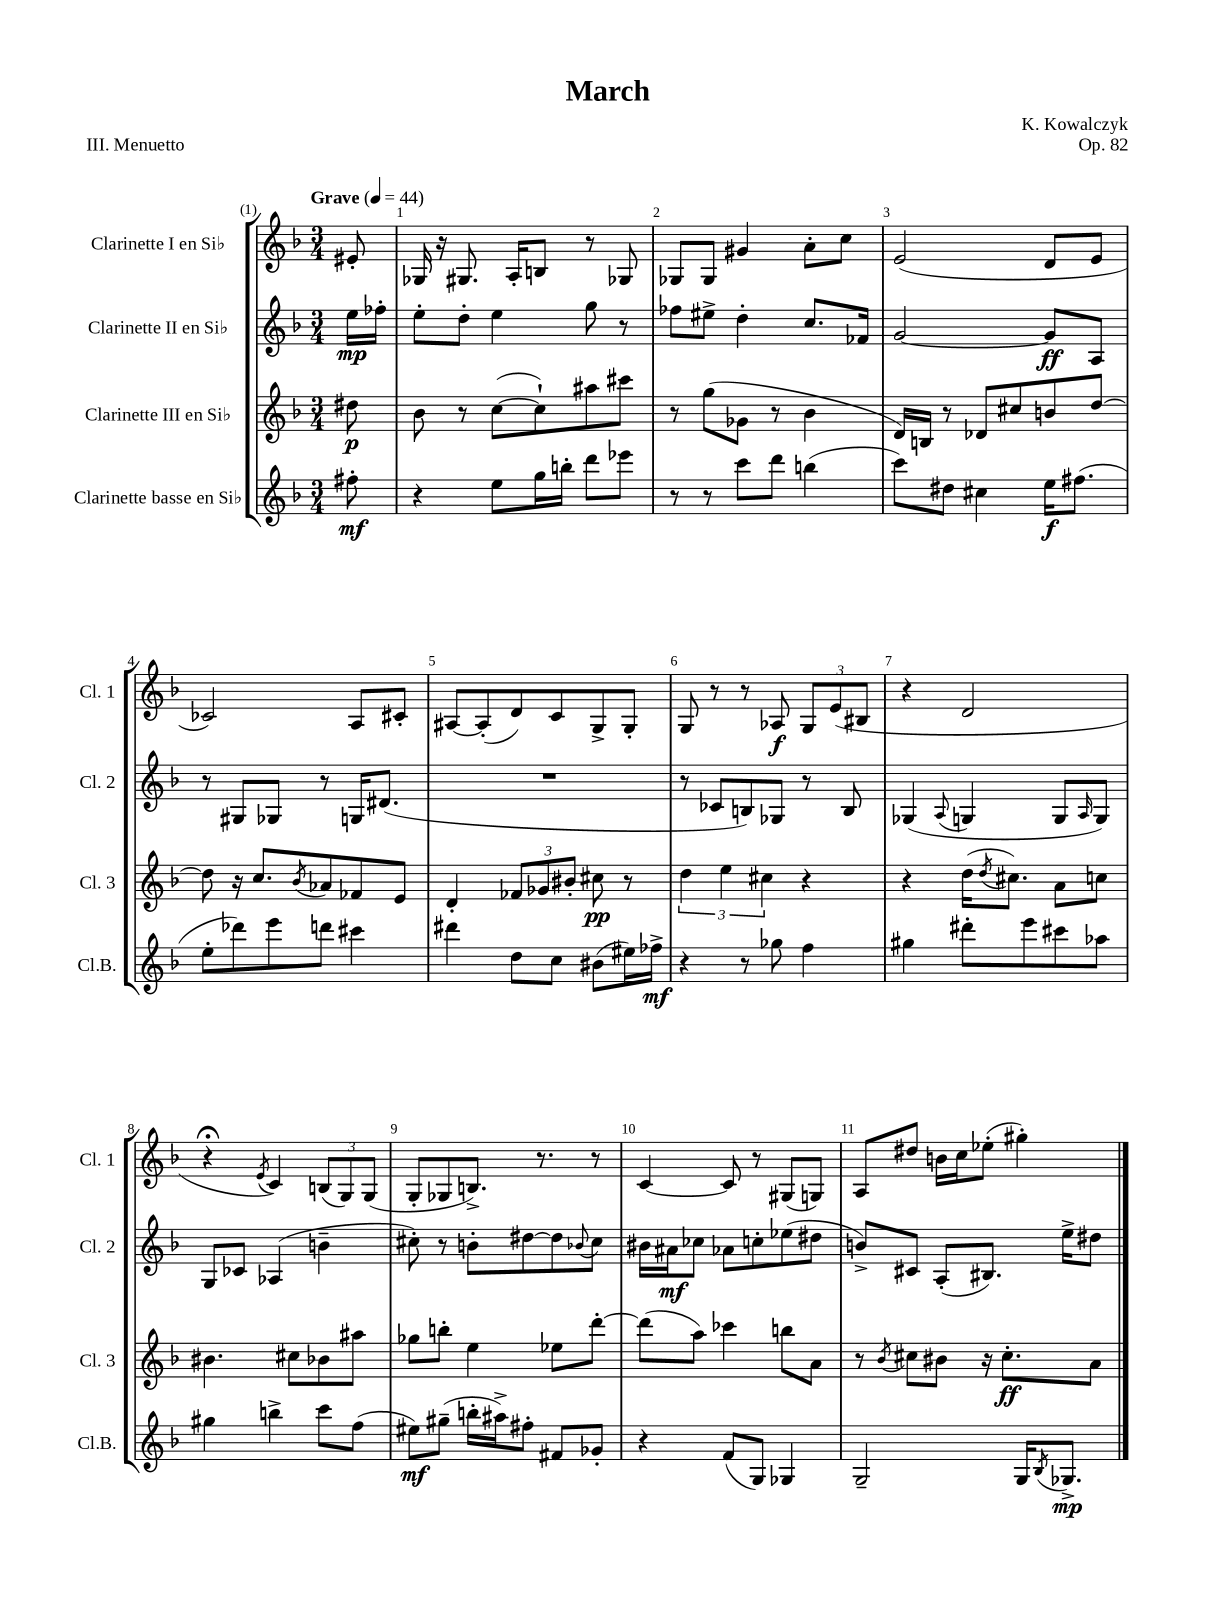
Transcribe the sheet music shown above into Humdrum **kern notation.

**kern	**kern	**kern	**kern
*staff4	*staff3	*staff2	*staff1
*clefG2	*clefG2	*clefG2	*clefG2
*k[b-]	*k[b-]	*k[b-]	*k[b-]
*M3/4	*M3/4	*M3/4	*M3/4
*MM44	*MM44	*MM44	*MM44
8ff#'\	8dd#\	16ee\LL	8e#'/
.	.	16ff-'\JJ	.
=	=	=	=
4r	8b-\	8ee'\L	16G-/
.	.	.	16r
.	8r	8dd'\J	8.G#/
8ee\L	([8cc\L	4ee\	.
.	.	.	16A'/LK
16gg\L	8cc`\])	.	8B/J
16bb'\JJ	.	.	.
8ddd\L	8aa#\	8gg\	8r
8eee-\J	8ccc#\J	8r	8G-/
=	=	=	=
8r	8r	8ff-\L	8G-/L
8r	(8gg\L	8ee#^\J	8G-/J
8ccc\L	8g-\J	4dd'\	4g#/
8ddd\J	8r	.	.
(4bb\	4b-\	8.cc/L	8a'\L
.	.	.	8cc\J
.	.	16f-/Jk	.
=	=	=	=
8ccc\L)	16d/LL)	[2g/	(2e/
.	16B/JJ	.	.
8dd#\J	8r	.	.
4cc#\	8d-/L	.	.
.	8cc#/	.	.
16ee\LK	8b/	8g/]L	8d/L
(8.ff#\J	.	.	.
.	[8dd/J	8A/J	8e/J
=	=	=	=
8ee'\L	8dd\]	8r	2c-/)
8ddd-\)	16r	8G#/L	.
.	8.cc/L	.	.
8eee\	.	8G-/J	.
.	8qb-/	.	.
8ddd\J	8a-/	8r	.
4ccc#\	8f-/	16G/LK	8A/L
.	.	(8.d#/J	.
.	8e/J	.	8c#'/J
=	=	=	=
4ddd#\	4d'/	2.r	[8A#/L
.	.	.	(8A#'/]
8dd\L	12f-/L	.	8d/)
.	12g-/	.	.
8cc\J	.	.	8c/
.	12b#'/J	.	.
(8b#\L	8cc#\	.	8G^/
16ee#\L)	8r	.	8G'/J
16ff-^\JJ	.	.	.
=	=	=	=
4r	6dd\	8r	8G/
.	.	8c-/L	8r
.	6ee\	.	.
8r	.	8B/)	8r
.	6cc#\	.	.
8gg-\	.	8G-/J	8A-/
4ff\	4r	8r	12G/L
.	.	.	(12e/
.	.	8B/	.
.	.	.	12B#/J
=	=	=	=
4gg#\	4r	(4G-/	4r
.	.	8qqA/	.
8ddd#'\L	(16dd\LK	4G/	2d/
.	8qdd/	.	.
.	8.cc#\J)	.	.
8eee\	.	.	.
8ccc#\	8a\L	8G/L	.
.	.	16qqA/	.
8aa-\J	8cc\J	8G/J)	.
=	=	=	=
4gg#\	4.b#\	8G/L	4r;
.	.	8c-/J	.
.	.	.	8qe/
4bb^\	.	(4A-/	4c/)
.	8cc#\L	.	.
8ccc\L	8b-\	4b~\	(12B/L
.	.	.	12G/)
(8ff\J	8aa#\J	.	.
.	.	.	(12G/J
=	=	=	=
8ee#\L)	8gg-\L	8cc#'\)	8G'/L
(8gg#~\J	8bb'\J	8r	8G-/
16bb'\LL	4ee\	8b'\L	8.B^/J)
16aa#^\J)	.	.	.
8ff#'\J	.	[8dd#\	.
.	.	.	8.r
8f#/L	8ee-\L	8dd#\]	.
.	.	8qqb-/	.
8g-'/J	[8ddd'\J	8cc#\J	8r
=	=	=	=
4r	(8ddd\]L	16b#\LL	[4c/
.	.	16a#\J	.
.	8aa\J)	8cc-\J	.
(8f/L	4ccc-\	8a-\L	8c/]
8G/J)	.	8cc'\	8r
4G-/	8bb\L	(8ee-\	(8G#/L
.	8a\J	8dd#\J	8G/J)
=	=	=	=
2G~/	8r	8b^/L)	8A/L
.	8qb-/	.	.
.	8cc#\L	8c#/J	8dd#/J
.	8b#\J	(8A'/L	16b\LL
.	.	.	16cc\J
.	16r	8.B#/J)	(8ee-'\J
.	8.cc#'\L	.	.
16G/LK	.	.	4gg#'\)
8qB-/	.	.	.
8.G-^/J	.	16ee^\LK	.
.	8a\J	8dd#\J	.
==	==	==	==
*-	*-	*-	*-
